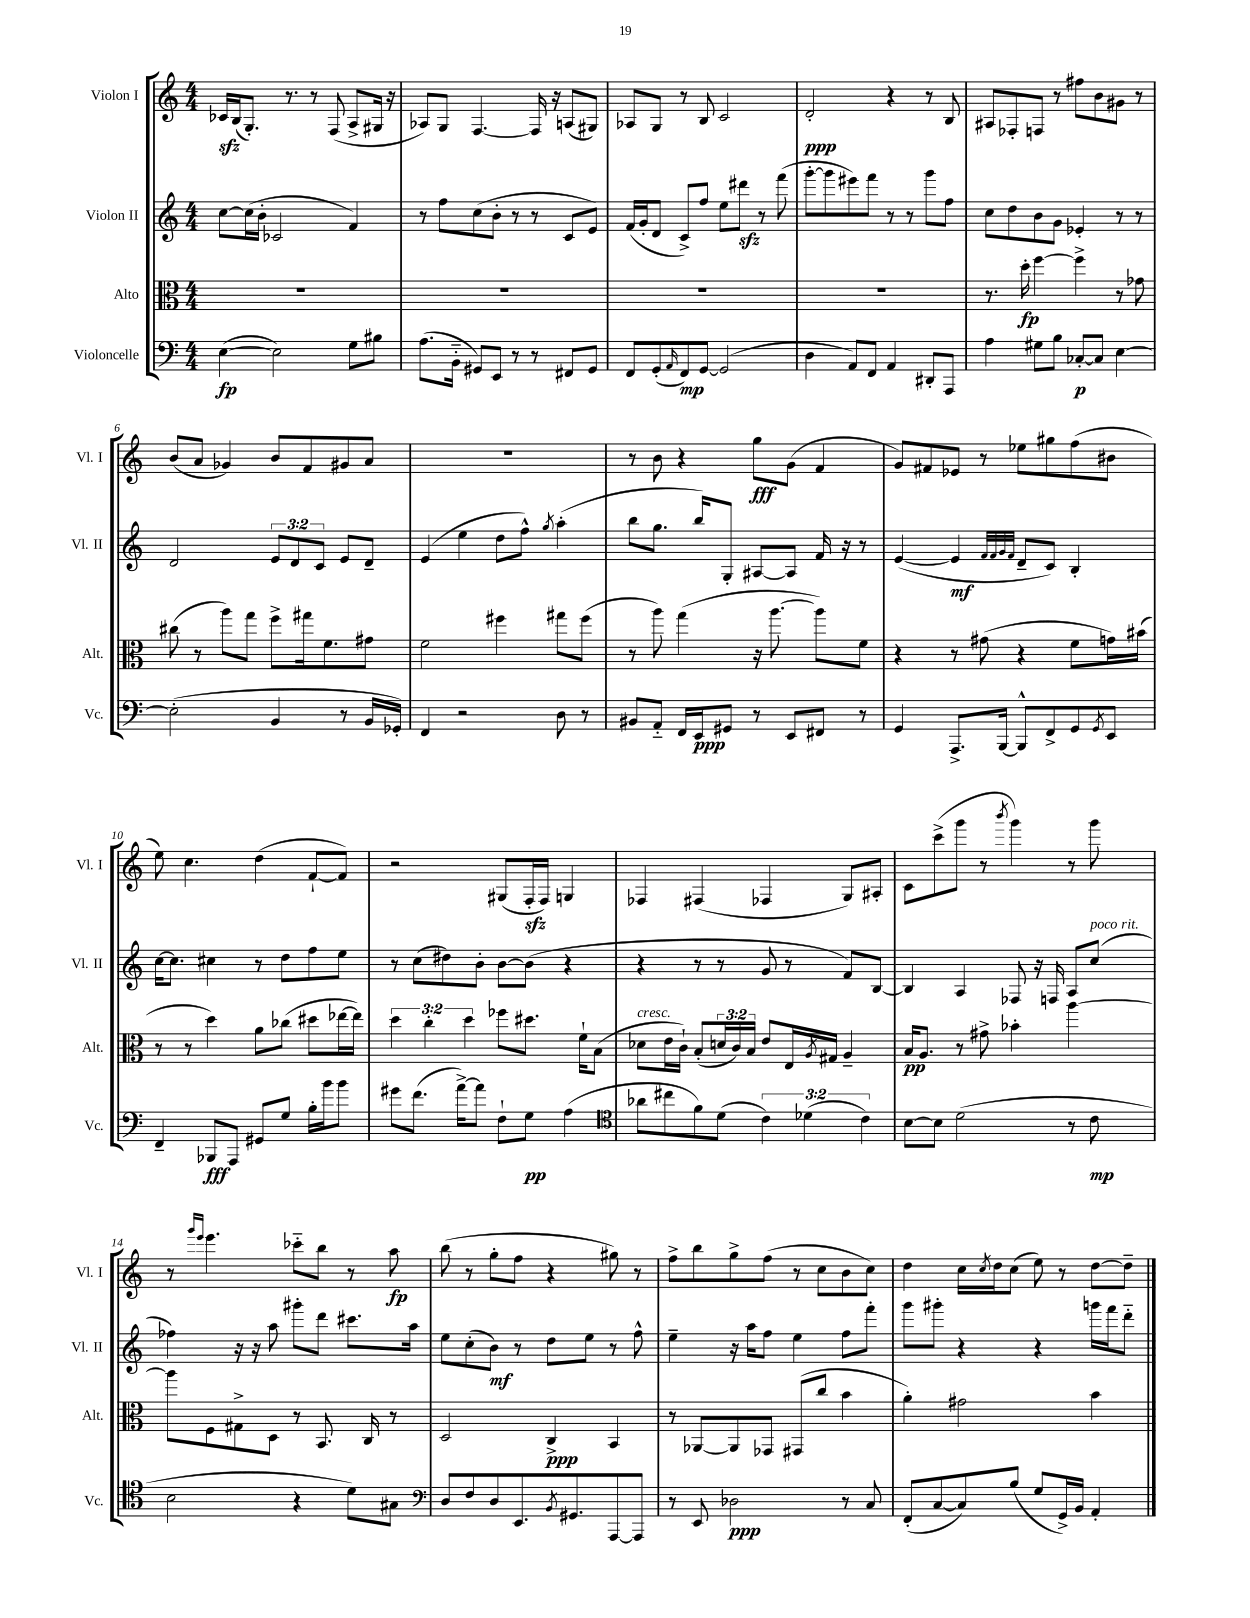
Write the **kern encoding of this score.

**kern	**dynam	**kern	**dynam	**kern	**dynam	**kern	**dynam
*part4	*part4	*part3	*part3	*part2	*part2	*part1	*part1
*staff4	*staff4	*staff3	*staff3	*staff2	*staff2	*staff1	*staff1
*I"Violoncelle	*	*I"Alto	*	*I"Violon II	*	*I"Violon I	*
*I'Vc.	*	*I'Alt.	*	*I'Vl. II	*	*I'Vl. I	*
*clefF4	*	*clefC3	*	*clefG2	*	*clefG2	*
*k[]	*	*k[]	*	*k[]	*	*k[]	*
*M4/4	*	*M4/4	*	*M4/4	*	*M4/4	*
=1	=1	=1	=1	=1	=1	=1	=1
([4E\	fp	1r	.	[8cc\L	.	16c-Xzz/LL	.
.	.	.	.	.	.	(16B/J	.
.	.	.	.	(16cc\L]	.	8.G'/J)	.
.	.	.	.	16b'\JJ	.	.	.
2E\])	.	.	.	2c-X/	.	.	.
.	.	.	.	.	.	8.r	.
.	.	.	.	.	.	8r	.
.	.	.	.	.	.	(8F/	.
8G\L	.	.	.	4f/)	.	8A^/L	.
8B#X\J	.	.	.	.	.	16G#X/Jk	.
.	.	.	.	.	.	16r	.
=2	=2	=2	=2	=2	=2	=2	=2
(8.A\L	.	1r	.	8r	.	8A-X/L)	.
.	.	.	.	8ff\L	.	8G/J	.
16BB\Jk	.	.	.	.	.	.	.
8GG#X/L)	.	.	.	(8cc\	.	[4.F/	.
8EE/J	.	.	.	8b'\J	.	.	.
8r	.	.	.	8r	.	.	.
8r	.	.	.	8r	.	16F/]	.
.	.	.	.	.	.	16r	.
8FF#X/L	.	.	.	8c/L	.	(8An/L	.
8GG#/J	.	.	.	8e/J)	.	8G#X/J)	.
=3	=3	=3	=3	=3	=3	=3	=3
8FF/L	.	1r	.	(16f/LL	.	8A-X/L	.
.	.	.	.	16g'/J	.	.	.
(8GG'/	.	.	.	8d/J	.	8G/J	.
16qqAA/	.	.	.	.	.	.	.
8FF/)	mp	.	.	8c^/L)	.	8r	.
[8GG/J	.	.	.	8ff/J	.	8B/	.
(2GG/]	.	.	.	8ee\L	.	2c/	.
.	.	.	.	8ddd#Xzz\J	.	.	.
.	.	.	.	8r	.	.	.
.	.	.	.	(8fff\	.	.	.
=4	=4	=4	=4	=4	=4	=4	=4
4D\	.	1r	.	[8ggg'\L	.	2d'/	ppp
.	.	.	.	8ggg\]	.	.	.
8AA/L)	.	.	.	8eee#X\)	.	.	.
8FF/J	.	.	.	8fff\J	.	.	.
4AA/	.	.	.	8r	.	4r	.
.	.	.	.	8r	.	.	.
8DD#X'/L	.	.	.	8ggg\L	.	8r	.
8AAA/J	.	.	.	8ff\J	.	8B/	.
=5	=5	=5	=5	=5	=5	=5	=5
4A\	.	8.r	.	8cc\L	.	8A#X/L	.
.	.	.	.	8dd\	.	8F-X'/	.
.	.	16dd'\	fp	.	.	.	.
8G#X\L	.	[4ff\	.	8b\	.	8Fn/J	.
8B\J	.	.	.	8g\J	.	8r	.
[8C-X'/L	p	4ff^\]	.	4e-X'/	.	8ff#X\L	.
8C-/J]	.	.	.	.	.	8b\	.
[4E\	.	8r	.	8r	.	8g#X\J	.
.	.	8g-X\	.	8r	.	8r	.
!!LO:LB:g=z
=6	=6	=6	=6	=6	=6	=6	=6
(2E'\]	.	(8cc#X\	.	2d/	.	(8b/L	.
.	.	8r	.	.	.	8a/J	.
.	.	8aa\L)	.	.	.	4g-X/)	.
.	.	8gg\J	.	.	.	.	.
4BB/	.	8ff^\L	.	12e/L	.	8b/L	.
.	.	.	.	12d/	.	.	.
.	.	16gg#X\k	.	.	.	8f/	.
.	.	.	.	12c/J	.	.	.
.	.	8.f\	.	.	.	.	.
8r	.	.	.	8e/L	.	8g#X/	.
16BB/LL	.	8g#X\J	.	8d~/J	.	8a/J	.
16GG-X'/JJ)	.	.	.	.	.	.	.
=7	=7	=7	=7	=7	=7	=7	=7
4FF/	.	2f\	.	(4e/	.	1r	.
2r	.	.	.	4ee\	.	.	.
.	.	4ff#X\	.	8dd\L	.	.	.
.	.	.	.	8ff^^\J)	.	.	.
.	.	.	.	8qgg/	.	.	.
8D\	.	8gg#X\L	.	(4aa'\	.	.	.
8r	.	(8ff#\J	.	.	.	.	.
=8	=8	=8	=8	=8	=8	=8	=8
8BB#X/L	.	8r	.	8bb\L	.	8r	.
8AA/J	.	8aa\)	.	8.gg\J	.	8b\	.
16FF/LL	.	(4gg\	.	.	.	4r	.
16EE/J	ppp	.	.	16bb/KL)	.	.	.
8GG#X/J	.	.	.	8G'/J	.	.	.
8r	.	16r	.	[8A#X/L	.	8gg\L	fff
.	.	[8.aa\	.	.	.	.	.
8EE/L	.	.	.	8A#/J]	.	(8g\J	.
8FF#X/J	.	8aa\L])	.	16f/	.	4f/	.
.	.	.	.	16r	.	.	.
8r	.	8f\J	.	8r	.	.	.
=9	=9	=9	=9	=9	=9	=9	=9
4GG/	.	4r	.	([4e/	.	8g/L)	.
.	.	.	.	.	.	8f#X/	.
8.AAA^/L	.	8r	.	4e/]	mf	8e-X/J	.
.	.	(8g#X\	.	.	.	8r	.
[16BBB/Jk	.	.	.	.	.	.	.
.	.	.	.	32qqf/LLL	.	.	.
.	.	.	.	32qqf/	.	.	.
.	.	.	.	32qqg/	.	.	.
.	.	.	.	32qqf/JJJ	.	.	.
8BBB^^/L]	.	4r	.	8d~/L	.	8ee-X\L	.
8FF^/	.	.	.	8c/J)	.	8gg#X\	.
8GG/	.	8f\L	.	4B'/	.	(8ff\	.
8qGG/	.	.	.	.	.	.	.
8EE/J	.	16gn\L)	.	.	.	8b#X\J	.
.	.	(16b#X\JJ	.	.	.	.	.
!!LO:LB:g=z
=10	=10	=10	=10	=10	=10	=10	=10
4FF~/	.	8r	.	[16cc\KL	.	8ee\)	.
.	.	.	.	8.cc\J]	.	.	.
.	.	8r	.	.	.	4.cc\	.
8BBB-X/L	fff	4dd\)	.	4cc#X\	.	.	.
8AAA/J	.	.	.	.	.	.	.
8GG#X/L	.	8a\L	.	8r	.	(4dd\	.
8G/J	.	(8cc-X\J	.	8dd\L	.	.	.
16B'\LL	.	8dd#X\L	.	8ff\	.	[8f`/L	.
16b\J	.	.	.	.	.	.	.
8b\J	.	[16ee-X\L	.	8ee\J	.	8f/J])	.
.	.	16ee-\JJ])	.	.	.	.	.
=11	=11	=11	=11	=11	=11	=11	=11
8g#X\L	.	6dd\	.	8r	.	2r	.
(8.f\J	.	.	.	(8cc\L	.	.	.
.	.	6cc'\	.	.	.	.	.
.	.	.	.	8dd#X\)	.	.	.
[16a^\KL)	.	.	.	.	.	.	.
.	.	6dd\	.	.	.	.	.
8a\J]	.	.	.	8b'\J	.	.	.
8F`\L	.	8ff-X\L	.	[8b\L	.	(8G#X/L	.
8G\J	pp	8.dd#X\J	.	(8b\J]	.	16Fzz'/L	.
.	.	.	.	.	.	16F/JJ)	.
(4A\	.	.	.	4r	.	4Gn/	.
.	.	16f`\KL	.	.	.	.	.
.	.	(8B\J	.	.	.	.	.
=12	=12	=12	=12	=12	=12	=12	=12
*clefC4	*	*	*	*	*	*	*
!	!	!LO:TX:a:i:t=cresc.	!	!	!	!	!
8a-X\L	.	8d-X\L	.	4r	.	4F-X/	.
8cc#X\	.	16e\L	.	.	.	.	.
.	.	16c`\JJ)	.	.	.	.	.
8f\)	.	(8B'/L	.	8r	.	(4F#X/	.
(8d\J	.	24dn/L	.	8r	.	.	.
.	.	24c/)	.	.	.	.	.
.	.	24B/JJ	.	.	.	.	.
6c\)	.	8e/L	.	8g/	.	4F-X/	.
.	.	16E/L	.	8r	.	.	.
(6d-X\	.	.	.	.	.	.	.
.	.	8qA/	.	.	.	.	.
.	.	16G#X/JJ	.	.	.	.	.
.	.	4A~/	.	8f/L)	.	8G/L)	.
6c\)	.	.	.	.	.	.	.
.	.	.	.	[8B/J	.	8A#X'/J	.
=13	=13	=13	=13	=13	=13	=13	=13
[8B\L	.	16B/KL	pp	4B/]	.	8c\L	.
.	.	8.A/J	.	.	.	.	.
8B\J]	.	.	.	.	.	(8ccc^\	.
(2d\	.	8r	.	4A/	.	8ggg\J	.
.	.	8g#X^\	.	.	.	8r	.
.	.	.	.	.	.	8qbbb/	.
.	.	4b-X'\	.	8F-X/	.	4ggg\)	.
.	.	.	.	16r	.	.	.
.	.	.	.	16Fn/	.	.	.
8r	.	[4aa\	.	8A/L	.	8r	.
!	!	!	!	!LO:TX:a:i:t=poco rit.	!	!	!
8c\	mp	.	.	(8cc/J	.	8ggg\	.
!!LO:LB:g=z
=14	=14	=14	=14	=14	=14	=14	=14
2B\	.	8aa\L]	.	4ff-X\)	.	8r	.
.	.	.	.	.	.	16qqggg/LL	.
.	.	.	.	.	.	16qqeee/JJ	.
.	.	8F\	.	.	.	4.eee\	.
.	.	8G#X^\	.	16r	.	.	.
.	.	.	.	16r	.	.	.
.	.	8D\J	.	8aa\	.	.	.
4r	.	8r	.	8ggg#X'\L	.	8ccc-X\L	.
.	.	8.BB/	.	8ddd\J	.	8bb\J	.
8d\L)	.	.	.	8.ccc#X\L	.	8r	.
.	.	16C/	.	.	.	.	.
8G#X\J	.	8r	.	.	.	8aa\	fp
.	.	.	.	16aa\Jk	.	.	.
=15	=15	=15	=15	=15	=15	=15	=15
*clefF4	*	*	*	*	*	*	*
8D/L	.	2D/	.	8ee\L	.	(8bb\	.
8F/	.	.	.	(8cc'\	.	8r	.
8D/	.	.	.	8b\J)	mf	8gg'\L	.
8.EE/	.	.	.	8r	.	8ff\J	.
.	.	4C^/	ppp	8dd\L	.	4r	.
8qBB/	.	.	.	.	.	.	.
8.GG#X/	.	.	.	.	.	.	.
.	.	.	.	8ee\J	.	.	.
[8AAA/	.	4BB/	.	8r	.	8gg#X\)	.
8AAA/J]	.	.	.	8ff^^\	.	8r	.
=16	=16	=16	=16	=16	=16	=16	=16
8r	.	8r	.	4ee~\	.	8ff^\L	.
8EE/	.	[8AA-X/L	.	.	.	8bb\	.
2D-X\	ppp	8AA-/]	.	16r	.	8gg^\	.
.	.	.	.	16aa\KL	.	.	.
.	.	8GG-X/J	.	8ff\J	.	(8ff\J	.
.	.	(8GG#X/L	.	4ee\	.	8r	.
.	.	8cc/J	.	.	.	8cc\L	.
8r	.	4b\	.	8ff\L	.	8b\	.
8C/	.	.	.	8fff'\J	.	8cc\J)	.
=17	=17	=17	=17	=17	=17	=17	=17
(8FF'/L	.	4a'\)	.	8ggg\L	.	4dd\	.
[8C/	.	.	.	8ggg#X'\J	.	.	.
8C/])	.	2g#X\	.	4r	.	16cc\LL	.
.	.	.	.	.	.	8qcc/	.
.	.	.	.	.	.	16dd\J	.
(8B/J	.	.	.	.	.	(8cc\J	.
8G/L	.	.	.	4r	.	8ee\)	.
16GG^/L)	.	.	.	.	.	8r	.
16BB/JJ	.	.	.	.	.	.	.
4AA'/	.	4b\	.	16gggn\LL	.	[8dd\L	.
.	.	.	.	16fff\J	.	.	.
.	.	.	.	8ddd\J	.	8dd~\J]	.
==	==	==	==	==	==	==	==
*-	*-	*-	*-	*-	*-	*-	*-
